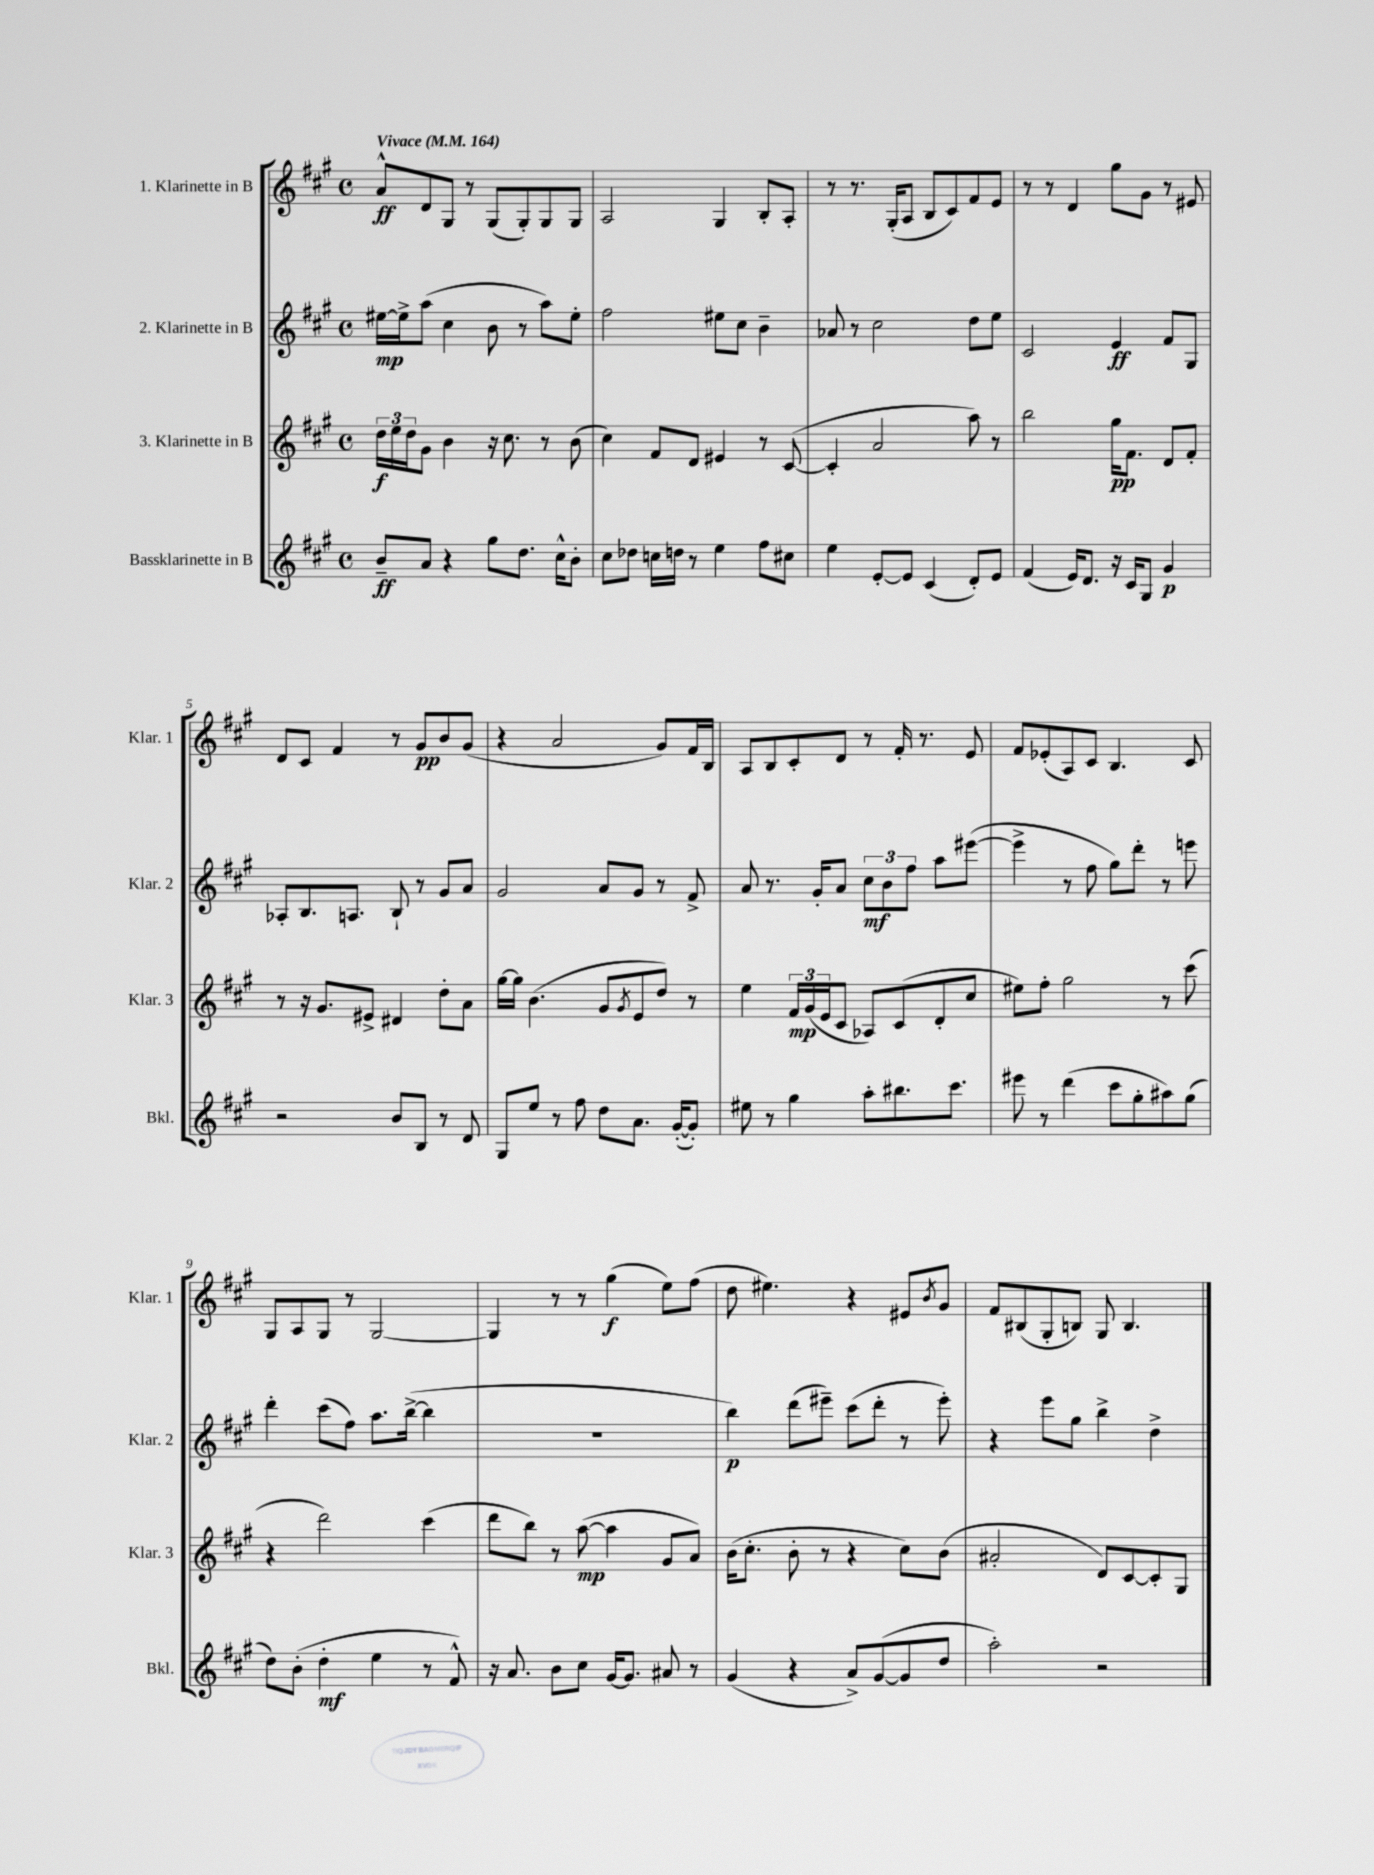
<<
\new StaffGroup <<
\new Staff = "s0" \with { instrumentName = "1. Klarinette in B" shortInstrumentName = "Klar. 1" } {
    \clef treble \key a \major \defaultTimeSignature \time 4/4 \tempo "Vivace" 4 = 164
    a'8-^\ff d'8 gis8 r8 gis8( gis8-.) gis8 gis8 |
    a2 gis4 b8-. a8-. |
    r8 r8. gis16-.( a8 b8 cis'8) fis'8 e'8 |
    r8 r8 d'4 gis''8 gis'8 r8 eis'8 |
    d'8 cis'8 fis'4 r8 gis'8\pp b'8 gis'8( |
    r4 a'2 gis'8) fis'16 b16 |
    a8 b8 cis'8-. d'8 r8 fis'16-. r8. e'8 |
    fis'8 ees'8-.( a8) cis'8 b4. cis'8 |
    gis8 a8 gis8 r8 gis2~ |
    gis4 r8 r8 gis''4\f( e''8) fis''8( |
    d''8 eis''4.) r4 eis'8 \acciaccatura { b'8 } gis'8 |
    fis'8 bis8( gis8-. b8) gis8 b4. \bar "|." |
}
\new Staff = "s1" \with { instrumentName = "2. Klarinette in B" shortInstrumentName = "Klar. 2" } {
    \clef treble \key a \major \defaultTimeSignature \time 4/4
    eis''16~\mp eis''16-> a''8( cis''4 b'8 r8 a''8) eis''8-. |
    fis''2 eis''8 cis''8 b'4-- |
    aes'8 r8 cis''2 d''8 e''8 |
    cis'2 e'4\ff fis'8 gis8 |
    aes8-. b8. a8. b8-! r8 gis'8 a'8 |
    gis'2 a'8 gis'8 r8 fis'8-> |
    a'8 r8. gis'16-. a'8 \tuplet 3/2 { cis''8\mf b'8 fis''8 } a''8 eis'''8~( |
    eis'''4-> r8 fis''8 gis''8) d'''8-. r8 e'''8 |
    d'''4-. cis'''8( fis''8) a''8. b''16~->( b''4 |
    R1 |
    b''4\p) d'''8( eis'''8--) cis'''8( d'''8-. r8 eis'''8-.) |
    r4 e'''8 gis''8 b''4-> d''4-> \bar "|." |
}
\new Staff = "s2" \with { instrumentName = "3. Klarinette in B" shortInstrumentName = "Klar. 3" } {
    \clef treble \key a \major \defaultTimeSignature \time 4/4
    \tuplet 3/2 { d''16\f e''16 d''16 } gis'8 b'4 r16 cis''8. r8 b'8( |
    cis''4) fis'8 d'8 eis'4 r8 cis'8~( |
    cis'4-. a'2 a''8) r8 |
    b''2 gis''16\pp fis'8. d'8 fis'8-. |
    r8 r16 gis'8. eis'8-> dis'4 d''8-. a'8 |
    gis''16~ gis''16 b'4.( gis'8 \acciaccatura { gis'8 } e'8 d''8) r8 |
    e''4 \tuplet 3/2 { fis'16\mp gis'16( e'16 } cis'8 aes8) cis'8( d'8-. cis''8 |
    eis''8) fis''8-. gis''2 r8 cis'''8( |
    r4 d'''2) cis'''4( |
    d'''8 b''8) r8 a''8~\mp( a''4 gis'8 a'8) |
    b'16( cis''8.-. b'8-. r8 r4 cis''8) b'8( |
    ais'2-. d'8) cis'8~ cis'8-. gis8 \bar "|." |
}
\new Staff = "s3" \with { instrumentName = "Bassklarinette in B" shortInstrumentName = "Bkl." } {
    \clef treble \key a \major \defaultTimeSignature \time 4/4
    b'8--\ff a'8 r4 gis''8 d''8. cis''16-^ b'8-. |
    cis''8 des''8 c''16 d''16 r8 e''4 fis''8 cis''8 |
    e''4 e'8~-. e'8 cis'4( d'8-.) e'8 |
    fis'4( e'16) d'8. r16 cis'16 gis8 gis'4\p |
    r2 b'8 b8 r8 d'8 |
    gis8 e''8 r8 fis''8 d''8 a'8. gis'16~-.( gis'8-.) |
    eis''8 r8 gis''4 a''8-. bis''8. cis'''8. |
    eis'''8 r8 d'''4( cis'''8 gis''8-. ais''8) gis''8( |
    d''8) b'8-.( d''4-.\mf e''4 r8 fis'8-^) |
    r16 a'8. b'8 cis''8 gis'16~ gis'8. ais'8 r8 |
    gis'4( r4 a'8->) gis'8~( gis'8 d''8 |
    a''2-.) r2 \bar "|." |
}
>>
>>
